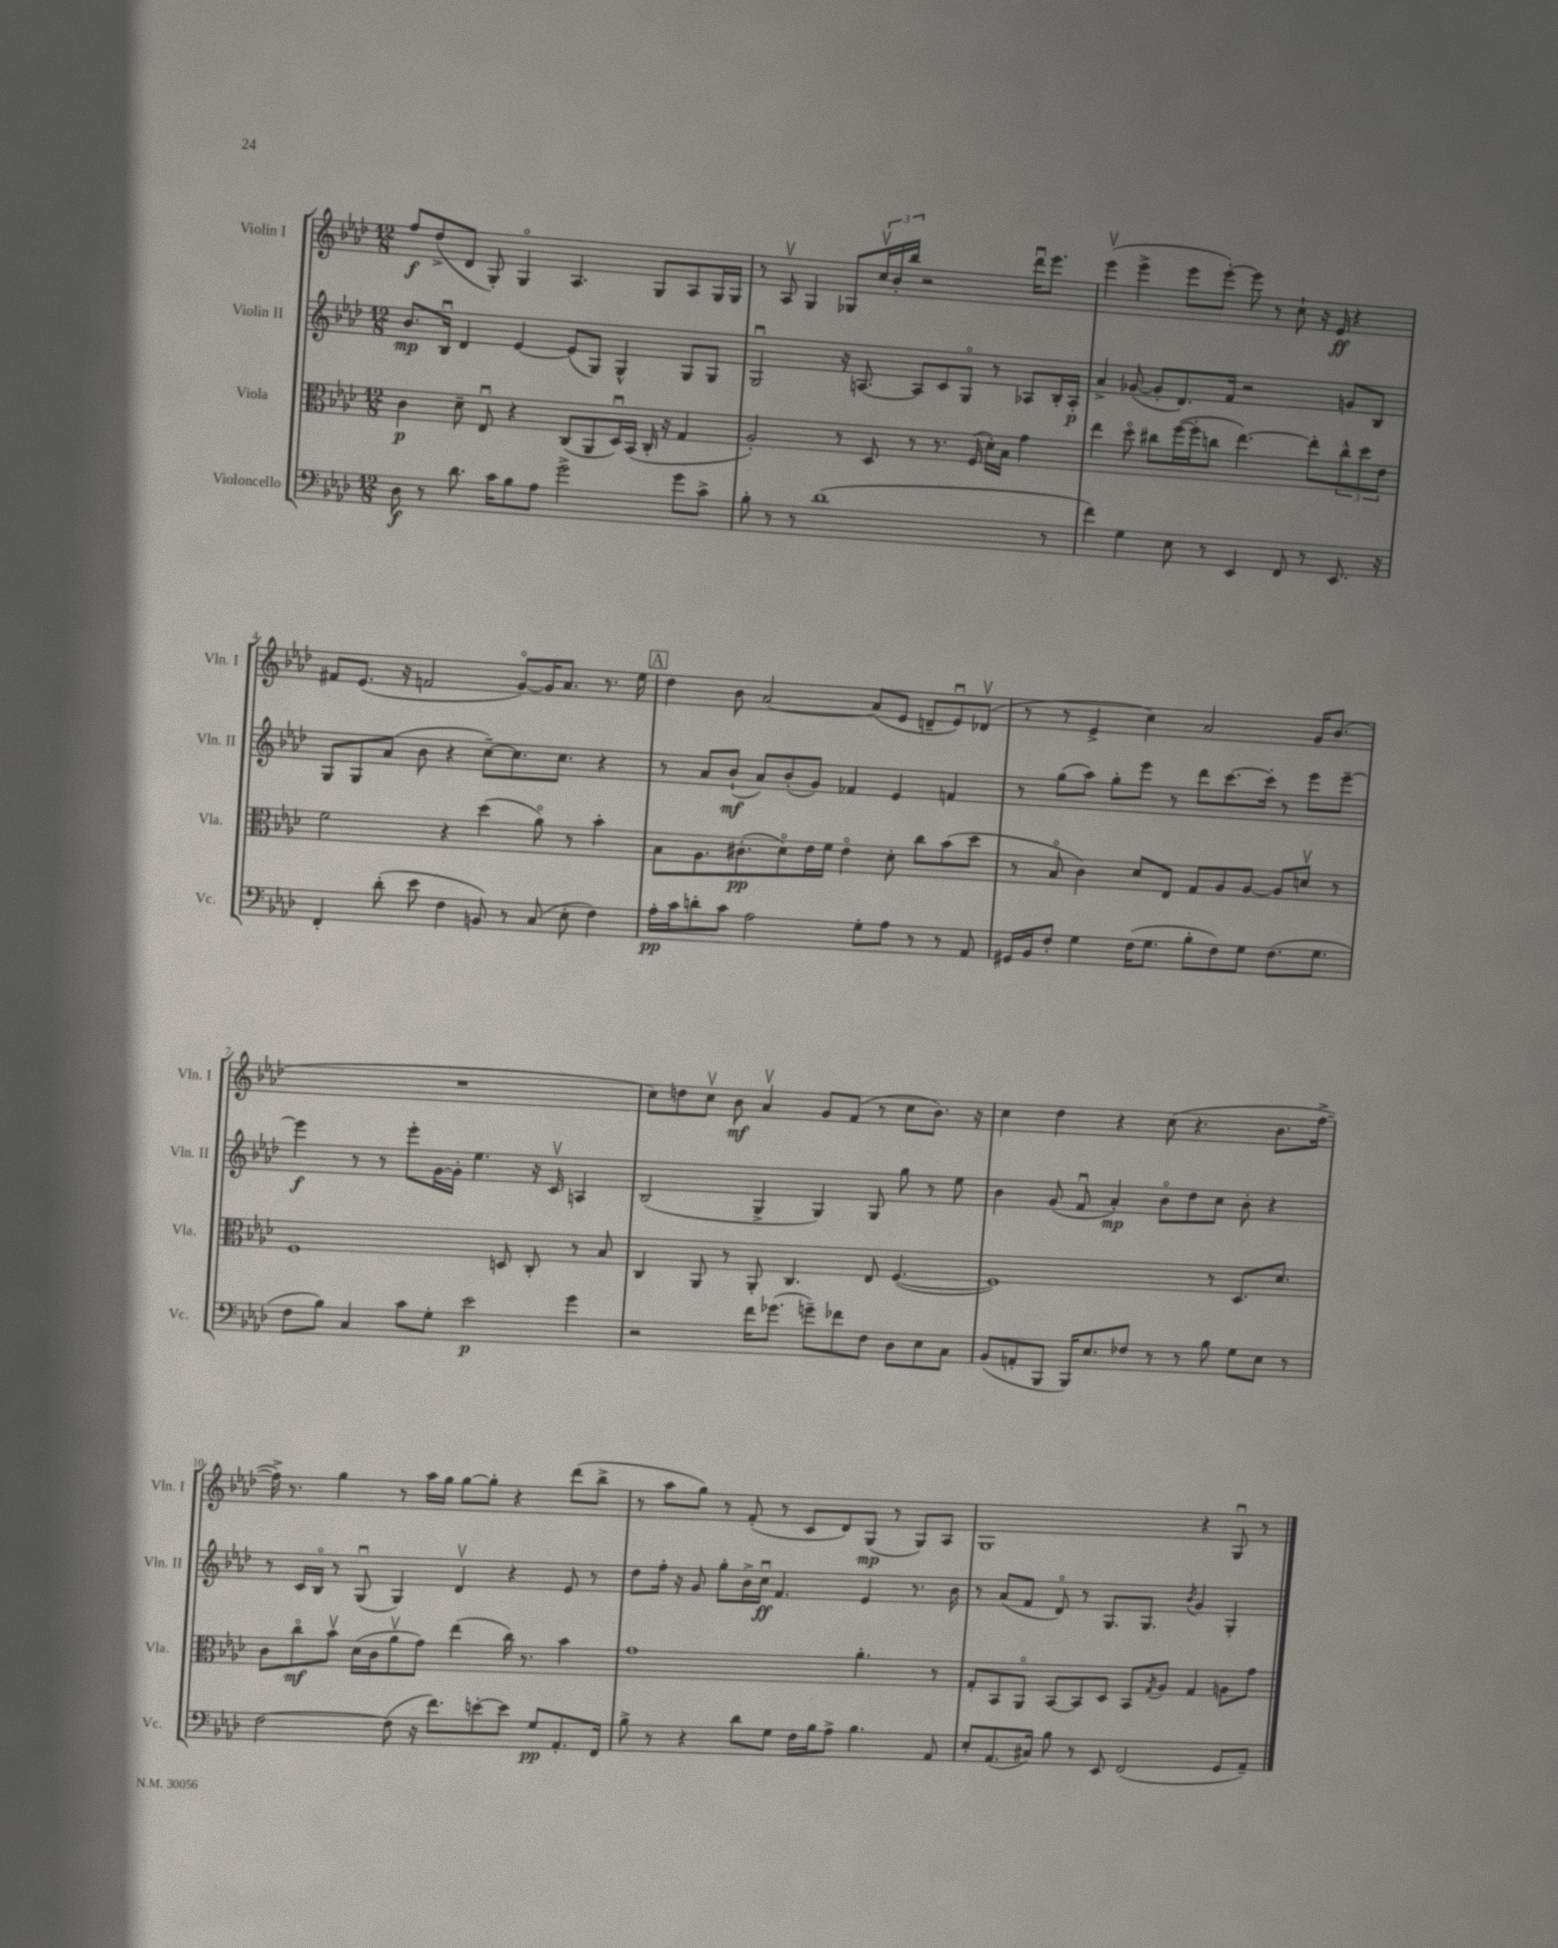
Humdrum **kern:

**kern	**dynam	**kern	**dynam	**kern	**dynam	**kern	**dynam
*part4	*part4	*part3	*part3	*part2	*part2	*part1	*part1
*staff4	*staff4	*staff3	*staff3	*staff2	*staff2	*staff1	*staff1
*I"Violoncello	*	*I"Viola	*	*I"Violin II	*	*I"Violin I	*
*I'Vc.	*	*I'Vla.	*	*I'Vln. II	*	*I'Vln. I	*
*clefF4	*	*clefC3	*	*clefG2	*	*clefG2	*
*k[b-e-a-d-]	*	*k[b-e-a-d-]	*	*k[b-e-a-d-]	*	*k[b-e-a-d-]	*
*M12/8	*	*M12/8	*	*M12/8	*	*M12/8	*
=1	=1	=1	=1	=1	=1	=1	=1
8D-\	f	4c\	p	8.b-/L	mp	8ff/L	f
8r	.	.	.	.	.	(8dd-^/	.
.	.	.	.	16B-u/Jk	.	.	.
8.d-\	.	8d-~\	.	4d-/	.	8d-/J	.
.	.	8E-u/	.	.	.	8G'/)	.
16c\KL	.	.	.	.	.	.	.
8B-\	.	4r	.	[4e-/	.	4G/	.
8A-\J	.	.	.	.	.	.	.
2g^\	.	(8C/L	.	(8e-/L]	.	4.A-/	.
.	.	8AA-/	.	8G/J)	.	.	.
.	.	16D-u/L)	.	4G^^/	.	.	.
.	.	(16BB-/JJ	.	.	.	.	.
.	.	16C'/	.	.	.	8G/L	.
.	.	16r	.	.	.	.	.
8g\L	.	4G/	.	8G/L	.	8A-/	.
8c^\J	.	.	.	8G/J	.	16G/L	.
.	.	.	.	.	.	16G/JJ	.
=2	=2	=2	=2	=2	=2	=2	=2
8B-'\	.	2A-'/)	.	2Gu/	.	8r	.
8r	.	.	.	.	.	8A-v/	.
8r	.	.	.	.	.	4G/	.
(1d-	.	.	.	.	.	.	.
.	.	8r	.	16r	.	8G-X/L	.
.	.	.	.	[8.An/	.	.	.
.	.	8D-/	.	.	.	24ccv/L	.
.	.	.	.	.	.	24b-'/	.
.	.	.	.	.	.	24bb-/JJ	.
.	.	8r	.	8A/L]	.	2r	.
.	.	8.r	.	8c/	.	.	.
.	.	.	.	8G/J	.	.	.
.	.	(16F/	.	.	.	.	.
.	.	16d-'\LL)	.	8r	.	.	.
.	.	16B-\JJ	.	.	.	.	.
.	.	4g\	.	8A-X/L	.	16ddd-u\KL	.
.	.	.	.	.	.	8.eee-\J	.
8r	.	.	.	16B-'/L	.	.	.
.	.	.	.	16A-'/JJ	p	.	.
=3	=3	=3	=3	=3	=3	=3	=3
4f\)	.	4ee-\	.	4a-^/	.	(4eee-v\	.
4G\	.	8dd-\	.	([8g-X/	.	4eee-^\	.
.	.	8cc#X\L	.	8g-'/L]	.	.	.
8E-\	.	([16ff\L	.	8.d-/)	.	8eee-\L	.
.	.	16ff'\J]	.	.	.	.	.
8r	.	8ccn\J	.	.	.	[8eee-'\J)	.
.	.	.	.	16f/Jk	.	.	.
4EE-/	.	[4.ee-\)	.	2r	.	8eee-\]	.
.	.	.	.	.	.	8r	.
8FF/	.	.	.	.	.	8cc`\	.
8r	.	8ee-'\L]	.	.	.	16r	.
.	.	.	.	.	.	16e-/	ff
8.EE-/	.	12cc^^\	.	8gn/L	.	4r	.
.	.	12dd-\	.	.	.	.	.
.	.	.	.	8B-/J	.	.	.
.	.	12e-\J	.	.	.	.	.
16r	.	.	.	.	.	.	.
!!LO:LB:g=z
=4	=4	=4	=4	=4	=4	=4	=4
4FF'/	.	2f\	.	8G/L	.	8f#X/L	.
.	.	.	.	8G/	.	(8.e-/J	.
(8d-'\	.	.	.	(8a-/J	.	.	.
.	.	.	.	.	.	16r	.
8e-\	.	.	.	8b-\	.	2fn/	.
4F\	.	4r	.	4r	.	.	.
8BBn/)	.	(4dd-\	.	[8cc~\L)	.	.	.
8r	.	.	.	8.cc\]	.	[8g/L)	.
(8C/	.	8a-\)	.	.	.	16g/K]	.
.	.	.	.	8.cc\J	.	8.a-/J	.
8E-'\	.	8r	.	.	.	.	.
4F\)	.	4b-'\	.	4r	.	8.r	.
.	.	.	.	.	.	16ee-\	.
!!LO:REH:place=s1:t=A
=5	=5	=5	=5	=5	=5	=5	=5
16A-'\LL	pp	8B-\L	.	8r	.	4dd-\	.
16c\J	.	.	.	.	.	.	.
8dn'\	.	8.A-\	.	8a-/L	.	.	.
8c\J	.	.	.	(8b-`/J	mf	8b-\	.
.	.	(8.c#X'\	pp	.	.	.	.
2A-\	.	.	.	8a-/L)	.	[2a-/	.
.	.	8d-\)	.	(8b-'/	.	.	.
.	.	16e-\L	.	8g/J)	.	.	.
.	.	16f\JJ	.	.	.	.	.
.	.	4e-\	.	4f-X/	.	.	.
8G'\L	.	.	.	.	.	(8a-/L]	.
8A-\J	.	8d-'\	.	4e-/	.	8e-/J	.
8r	.	8cc\L	.	.	.	8dn~/L	.
8r	.	(8b-\	.	4fn/	.	8e-u/)	.
8AA-/	.	8dd-\J	.	.	.	(8d-Xv/J	.
=6	=6	=6	=6	=6	=6	=6	=6
16GG#X/LL	.	8r	.	8r	.	8r	.
16BB-/J	.	.	.	.	.	.	.
8F'/J	.	8B-/	.	(8gg\L	.	8r	.
4G\	.	4c\)	.	8aa-\J)	.	4e-^/	.
.	.	.	.	8gg'\L	.	.	.
(16F\KL	.	8d-/L	.	8eee-\J	.	4cc\)	.
8.G\J	.	.	.	.	.	.	.
.	.	8E-/J	.	8r	.	.	.
8B-'\L	.	8G/L	.	8ddd-\L	.	2a-/	.
8F\)	.	8A-/	.	[8.ccc\	.	.	.
8G\J	.	[8A-/J	.	.	.	.	.
.	.	.	.	16ccc'\Jk]	.	.	.
(8.F\L	.	8A-/L]	.	8r	.	.	.
.	.	8dnv/J	.	8eee-\L	.	16g/KL	.
8.G\J	.	.	.	.	.	(8.b-/J	.
.	.	8r	.	[8eee-~\J	.	.	.
!!LO:LB:g=z
=7	=7	=7	=7	=7	=7	=7	=7
8F\L	.	1F	.	4eee-\]	f	1.r	.
8B-\J)	.	.	.	.	.	.	.
4C/	.	.	.	8r	.	.	.
.	.	.	.	8r	.	.	.
8c\L	.	.	.	8eee-'\L	.	.	.
8G'\J	.	.	.	[16g\L	.	.	.
.	.	.	.	16g'\JJ]	.	.	.
2e-\	p	.	.	4.ee-\	.	.	.
.	.	8Dn/	.	.	.	.	.
.	.	8C'/	.	16r	.	.	.
.	.	.	.	16cv/	.	.	.
4g\	.	8r	.	4An/	.	.	.
.	.	8B-/	.	.	.	.	.
=8	=8	=8	=8	=8	=8	=8	=8
2r	.	4C/	.	(2B-/	.	8cc\L)	.
.	.	.	.	.	.	8ddn\	.
.	.	8AA-/	.	.	.	8ccv\J	.
.	.	8r	.	.	.	8b-\	mf
16f\KL	.	8AA-'/	.	4G^/	.	4a-v/	.
(8.g-X\J	.	.	.	.	.	.	.
.	.	4.C/	.	.	.	.	.
8gn~\L)	.	.	.	4G/)	.	8g/L	.
8f-X\	.	.	.	.	.	(8f/J	.
8F\J	.	8E-/	.	8G/	.	8r	.
8D-\L	.	([4.F/	.	8gg\	.	8cc\L	.
8E-\	.	.	.	8r	.	8.b-\J)	.
8C\J	.	.	.	8ee-\	.	.	.
.	.	.	.	.	.	16r	.
=9	=9	=9	=9	=9	=9	=9	=9
(8BB-/L	.	1F])	.	4b-\	.	4cc\	.
8AAn'/	.	.	.	.	.	.	.
8BBB-/J	.	.	.	(8g/	.	4dd-\	.
16BBB-/KL)	.	.	.	8fu/	.	.	.
8.E-/	.	.	.	.	.	.	.
.	.	.	.	4a-'/)	mp	4r	.
8F-X/J	.	.	.	.	.	.	.
8r	.	.	.	8b-\L	.	(8cc\	.
8r	.	.	.	8dd-\	.	4.r	.
8B-\	.	8r	.	8cc\J	.	.	.
8G\L	.	8.D-/L	.	8b-'\	.	.	.
8E-\J	.	.	.	4r	.	8.b-\L	.
.	.	8.d-/J	.	.	.	.	.
8r	.	.	.	.	.	.	.
.	.	.	.	.	.	[16ff^\Jk	.
!!LO:LB:g=z
=10	=10	=10	=10	=10	=10	=10	=10
[2F\	.	8c\L	.	8r	.	16ff^\])	.
.	.	.	.	.	.	8.r	.
.	.	8cc\	mf	16c/LL	.	.	.
.	.	.	.	16B-/JJ	.	.	.
.	.	8b-v\J	.	8r	.	4gg\	.
.	.	(16d-\LL	.	(8Gu/	.	.	.
.	.	16c\J	.	.	.	.	.
(8F\]	.	8a-v\	.	4G/)	.	8r	.
16r	.	8g\J)	.	.	.	16aa-\LL	.
8.f\L)	.	.	.	.	.	16gg\JJ	.
.	.	(4ee-\	.	4d-v/	.	[8gg\L	.
[8en'\	.	.	.	.	.	8gg'\J]	.
8e\J]	.	16cc\)	.	4r	.	4r	.
.	.	8.r	.	.	.	.	.
8G/L	pp	.	.	.	.	.	.
8.AA-'/	.	4b-\	.	8e-/	.	(8ddd-\L	.
.	.	.	.	8r	.	8bb-^\J	.
16FF/Jk	.	.	.	.	.	.	.
=11	=11	=11	=11	=11	=11	=11	=11
8B-^\	.	1g	.	8dd-\L	.	8r	.
8r	.	.	.	16ff'\Jk	.	8aa-\L	.
.	.	.	.	16r	.	.	.
4r	.	.	.	8g/	.	8gg\J)	.
.	.	.	.	8gg'\L	.	8r	.
8d-\L	.	.	.	16b-^\L	.	(8f'/	.
.	.	.	.	16ccu\JJ	ff	.	.
8G\J	.	.	.	4.f/	.	8r	.
16F\LL	.	.	.	.	.	8c/L	.
16B-\J	.	.	.	.	.	.	.
8A-^\J	.	.	.	.	.	8d-/)	.
4.B-\	.	4.a-'\	.	4e-/	.	(8G/J	mp
.	.	.	.	.	.	8r	.
.	.	.	.	8.r	.	8G/L)	.
8AA-/	.	8r	.	.	.	8A-/J	.
.	.	.	.	16b-\	.	.	.
=12	=12	=12	=12	=12	=12	=12	=12
8E-'/L	.	8G'/L	.	8r	.	1G	.
(8.AA-/	.	8BB-/	.	(8a-/L	.	.	.
.	.	8AA-/J	.	8f/J	.	.	.
16C#X/Jk)	.	.	.	.	.	.	.
8B-\	.	[8BB-/L	.	8d-/)	.	.	.
8r	.	8BB-/]	.	8r	.	.	.
8EE-/	.	8D-/J	.	8.G/L	.	.	.
(2FF/	.	8BB-/L	.	.	.	.	.
.	.	.	.	8.G/J	.	.	.
.	.	8qG/	.	.	.	.	.
.	.	8A-/J	.	.	.	.	.
.	.	.	.	8qb-/	.	.	.
.	.	4G/	.	4g/	.	4r	.
8GG/L	.	8An\L	.	4G'/	.	8Gu/	.
8AA-~/J)	.	8g\J	.	.	.	8r	.
==	==	==	==	==	==	==	==
*-	*-	*-	*-	*-	*-	*-	*-
